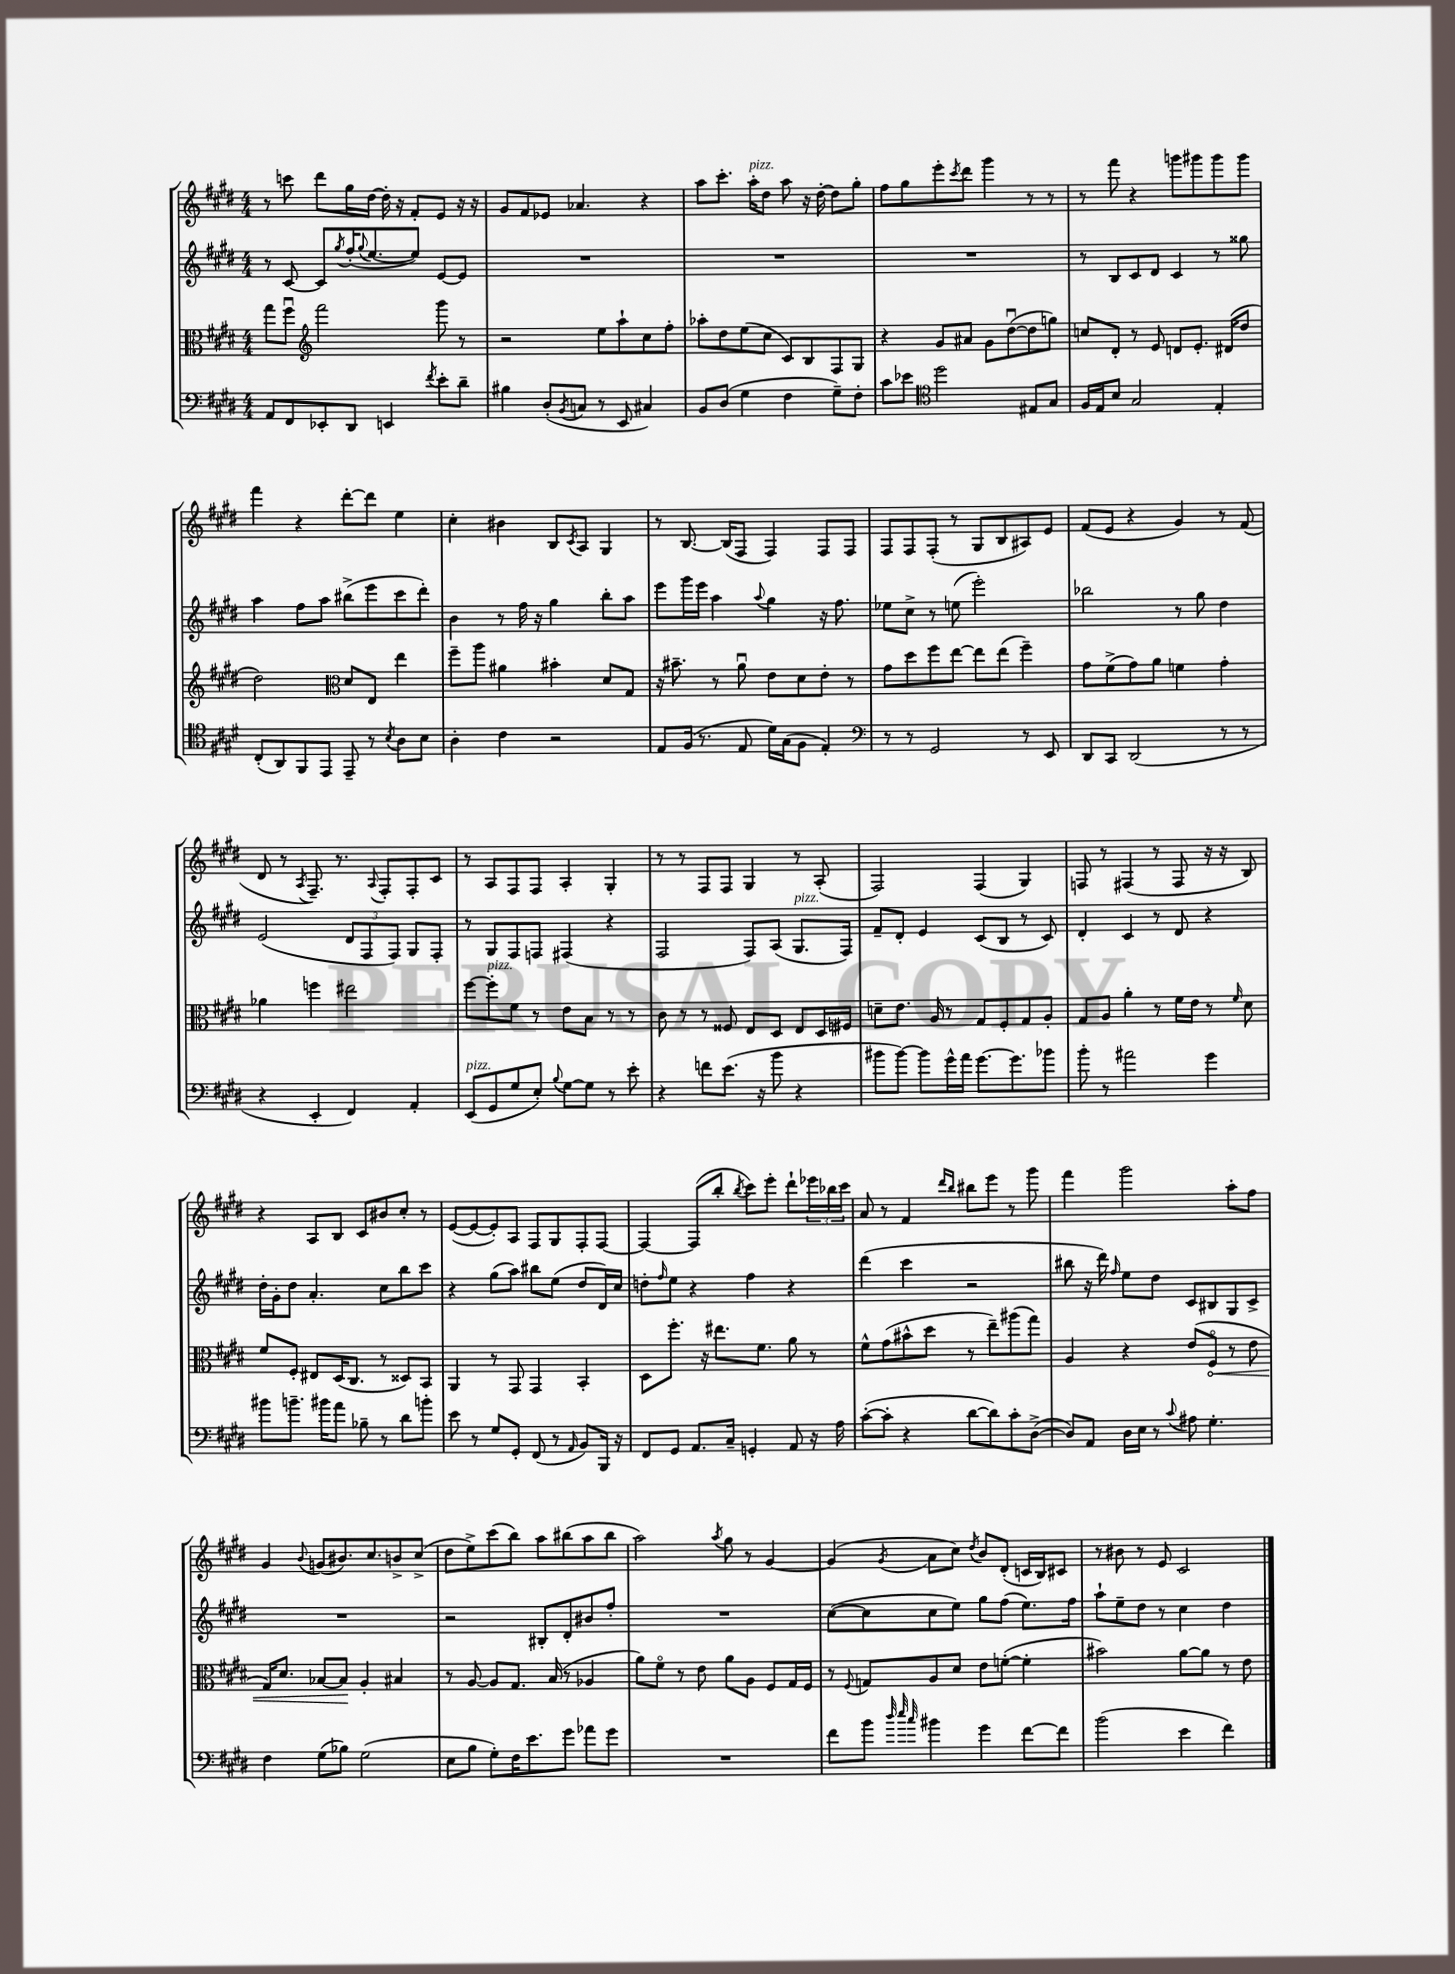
<<
\new StaffGroup <<
\new Staff = "s0" {
    \clef treble \key e \major \numericTimeSignature \time 4/4
    r8 c'''8 dis'''8 gis''16 dis''16~ dis''16-. r16 fis'8-. e'8 r16 r16 |
    gis'8 fis'8 ees'8 aes'4. r4 |
    a''8 cis'''8.-. a''16-.^\markup { \italic "pizz." } dis''8 a''8 r16 dis''16~-. dis''8 gis''8-. |
    fis''8 gis''8 e'''8-. \acciaccatura { cis'''8 } dis'''8 gis'''4 r8 r8 |
    r8 fis'''8 r4 g'''8 gis'''8 gis'''8 gis'''8 |
    fis'''4 r4 dis'''8~-. dis'''8 e''4 |
    cis''4-. bis'4 b8 \acciaccatura { cis'8 } a8 gis4 |
    r8 b8.~ b16( fis8 fis4) fis8 fis8 |
    fis8 fis8 fis8-.( r8 gis8 b8 ais8) e'8 |
    fis'8( e'8 r4 gis'4) r8 fis'8( |
    dis'8 r8 \acciaccatura { a8 } fis8.--) r8. \appoggiatura { a8 } fis8-. fis8-. cis'8 |
    r8 a8 fis8 fis8 a4-. gis4-. |
    r8 r8 fis8 fis8 gis4 r8 a8-.( |
    fis2) fis4( gis4) |
    f8 r8 fis4( r8 fis8 r16 r16 b8) |
    r4 a8 b8 cis'8 bis'8 cis''8-. r8 |
    e'8~( e'8~ e'8-.) a8 fis8 gis8 fis8-. fis8~ |
    fis4~ fis8( b''8-. \acciaccatura { b''8 } cis'''8) e'''8-. dis'''8-! \tuplet 3/2 { ees'''16 bes''16 cis'''16 } |
    a'8 r8 fis'4 \grace { dis'''16 b''16 } bis''8 e'''8 r8 gis'''8 |
    fis'''4 gis'''2 a''8-. fis''8 |
    gis'4 \appoggiatura { b'8 } g'8( bis'8.) cis''8. b'8-> cis''8->( |
    dis''8 e''8->) cis'''8( b''8) a''8 bis''8( a''8 bis''8 |
    a''2) \acciaccatura { a''8 } gis''8 r8 gis'4~ |
    gis'4( \acciaccatura { gis'8 } a'8 cis''8) \acciaccatura { dis''8 } b'8 dis'8-.( c'16 b16) cis'8 |
    r8 bis'8 r8 e'8 cis'2 \bar "|." |
}
\new Staff = "s1" {
    \clef treble \key e \major \numericTimeSignature \time 4/4
    r8 cis'8~ cis'8 \acciaccatura { gis''8 } fis''16-.( \appoggiatura { gis''8 } e''8.~ e''8) e'8~ e'8 |
    R1 |
    R1 |
    R1 |
    r8 b8 cis'8 dis'8 cis'4 r8 gisis''8 |
    a''4 fis''8 a''8 bis''8->( e'''8 cis'''8 dis'''8-.) |
    b'4 r8 fis''16 r16 gis''4 b''8-. a''8 |
    e'''8 gis'''16 e'''16 a''4 \appoggiatura { a''8 } gis''4 r16 fis''8. |
    ees''8 cis''8-> r8 e''8( e'''2-.) |
    bes''2 r8 gis''8 dis''4 |
    e'2( \tuplet 3/2 { dis'8 fis8 fis8) } gis8 fis8-. |
    r8 gis8 fis8 f8 fis4( r4 |
    fis2 fis8) a8( gis8.^\markup { \italic "pizz." } fis16) |
    fis'8-- dis'8-. e'4 cis'8( b8 r8 cis'8) |
    dis'4-. cis'4 r8 dis'8 r4 |
    dis''16-. gis'16-. dis''8 a'4.-. cis''8 b''8 cis'''8 |
    r4 gis''8( a''8) bis''8 e''8( dis''8 dis'16) cis''16 |
    d''8-. \grace { fis''16 } e''8 r4 fis''4 r4 |
    dis'''4( cis'''4 r2 |
    bis''8 r16 dis'''16) \grace { fis''16 } e''8 dis''8 cis'8 bis8 gis8 cis'8-> |
    R1 |
    r2 bis8-. dis'8-. bis'8 fis''8-. |
    R1 |
    cis''8~( cis''8 cis''8 e''8) gis''8 fis''8( e''8.) fis''16 |
    a''8-! e''8-- dis''8 r8 cis''4 dis''4 \bar "|." |
}
\new Staff = "s2" {
    \clef alto \key e \major \numericTimeSignature \time 4/4
    gis''8 fis''8\downbow \clef treble fis'''2 gis'''8 r8 |
    r2 e''8 a''8-! cis''8 fis''8-. |
    aes''8-. dis''8 e''8( cis''8 cis'8) b8 fis8 gis8 |
    r4 gis'8 ais'8 gis'8 dis''8~\downbow( dis''8 g''8) |
    c''8 dis'8-. r8 e'8 d'8 e'8.-. dis'16( dis''8 |
    dis''2) \clef alto dis'8 e8 e''4 |
    fis''8-- a''8 ais'4 bis'4-. dis'8 gis8 |
    r16 bis'8.-- r8 a'8\downbow e'8 dis'8 e'8-. r8 |
    gis'8 dis''8 fis''8 e''8~ e''8 e''8( fis''4--) |
    gis'8 fis'8->( gis'8) a'8 f'4 gis'4-. |
    aes'4 f''4 eis''2 |
    fis''8~ fis''8-.^\markup { \italic "pizz." } fis'8 r8 e'8 b8 r8 r8 |
    cis'8 r8 r8 fisis8 e8 dis8 e8 dis16 fis16 |
    d'8-- e'8. a16 r8 gis8 fis8-. gis8 a8-. |
    gis8 a8 a'4-. r8 fis'16 e'16 r8 \grace { fis'16 } dis'8 |
    fis'8 fis8-. eis8 dis16( cis8. r8 disis8) b,8 |
    a,4 r8 gis,8 gis,4 b,4-. |
    dis8 fis''8.-. r16 eis''8. fis'8. a'8 r8 |
    fis'8-^ gis'8( bis'8-^ dis''8 r8 e''8--) ais''8( gis''8) |
    a4 r4 e'8( \once \override Hairpin.circled-tip = ##t fis8\flageolet\< r8 e'8 |
    gis16) dis'8. bes8~ bes8\! a4-. bis4 |
    r8 a8~ a8 gis8. b16( r8 aes4 |
    a'8) fis'8\flageolet r8 e'8 a'8 a8 fis8 gis16 fis16 |
    r8 \appoggiatura { fis8 } g8 a8 dis'8 e'8 f'8~-.( f'4-. |
    bis'2) a'8~ a'8 r8 e'8 \bar "|." |
}
\new Staff = "s3" {
    \clef bass \key e \major \numericTimeSignature \time 4/4
    a,8 fis,8 ees,8-. dis,8 e,4 \acciaccatura { fis'8 } e'8-. dis'8-- |
    bis4 dis8-.( \acciaccatura { b,8 } c8 r8 e,8 cis4) |
    b,8 dis8( gis4 fis4 gis8--) fis8-. |
    cis'8 ees'8 \clef tenor dis''2 eis8 gis8 |
    fis16 e16 b8 gis2 e4-. |
    cis8-.( a,8) fis,8 e,8 e,8-- r8 \acciaccatura { b8 } a8 b8 |
    a4-. cis'4 r2 |
    e8 fis16( r8. e8 dis'16) gis16( fis8 e4-.) |
    \clef bass r8 r8 gis,2 r8 e,8 |
    dis,8 cis,8 dis,2( r8 r8 |
    r4 e,4-. fis,4) a,4-. |
    e,8^\markup { \italic "pizz." }( gis,8 gis8 e8-.) \appoggiatura { b8 } gis8~ gis8 r8 e'8-. |
    r4 f'8 e'8.( r16 b'8 r4 |
    bis'8 bis'8~) bis'8 gis'16-^ a'16 gis'8.~ gis'8. bes'8 |
    b'8-. r8 ais'2 gis'4 |
    bis'8 b'8.-- bis'16 a'8 bes8-- r8 dis'8 b'8-. |
    e'8 r8 gis8 gis,8-. fis,8( r8 \grace { a,16 } b,8) b,,16 r16 |
    fis,8 gis,8 a,8. cis16-- g,4-. a,8 r16 a16 |
    cis'8~-.( cis'8-. r4 dis'8~ dis'8) cis'8-. dis8~->( |
    dis8) a,8 dis16 e16 r8 \appoggiatura { cis'8 } ais8 gis4.-. |
    fis4 gis8( bes8) gis2( |
    e8 b8 gis8-.) fis16 e'8. gis'8 aes'8 gis'8 |
    R1 |
    fis'8 b'8 \grace { dis''32 e''32 cis''32 } bis'4 gis'4 fis'8~ fis'8 |
    b'2( e'4 fis'4) \bar "|." |
}
>>
>>
\layout { \context { \Score \remove "Bar_number_engraver" } }
